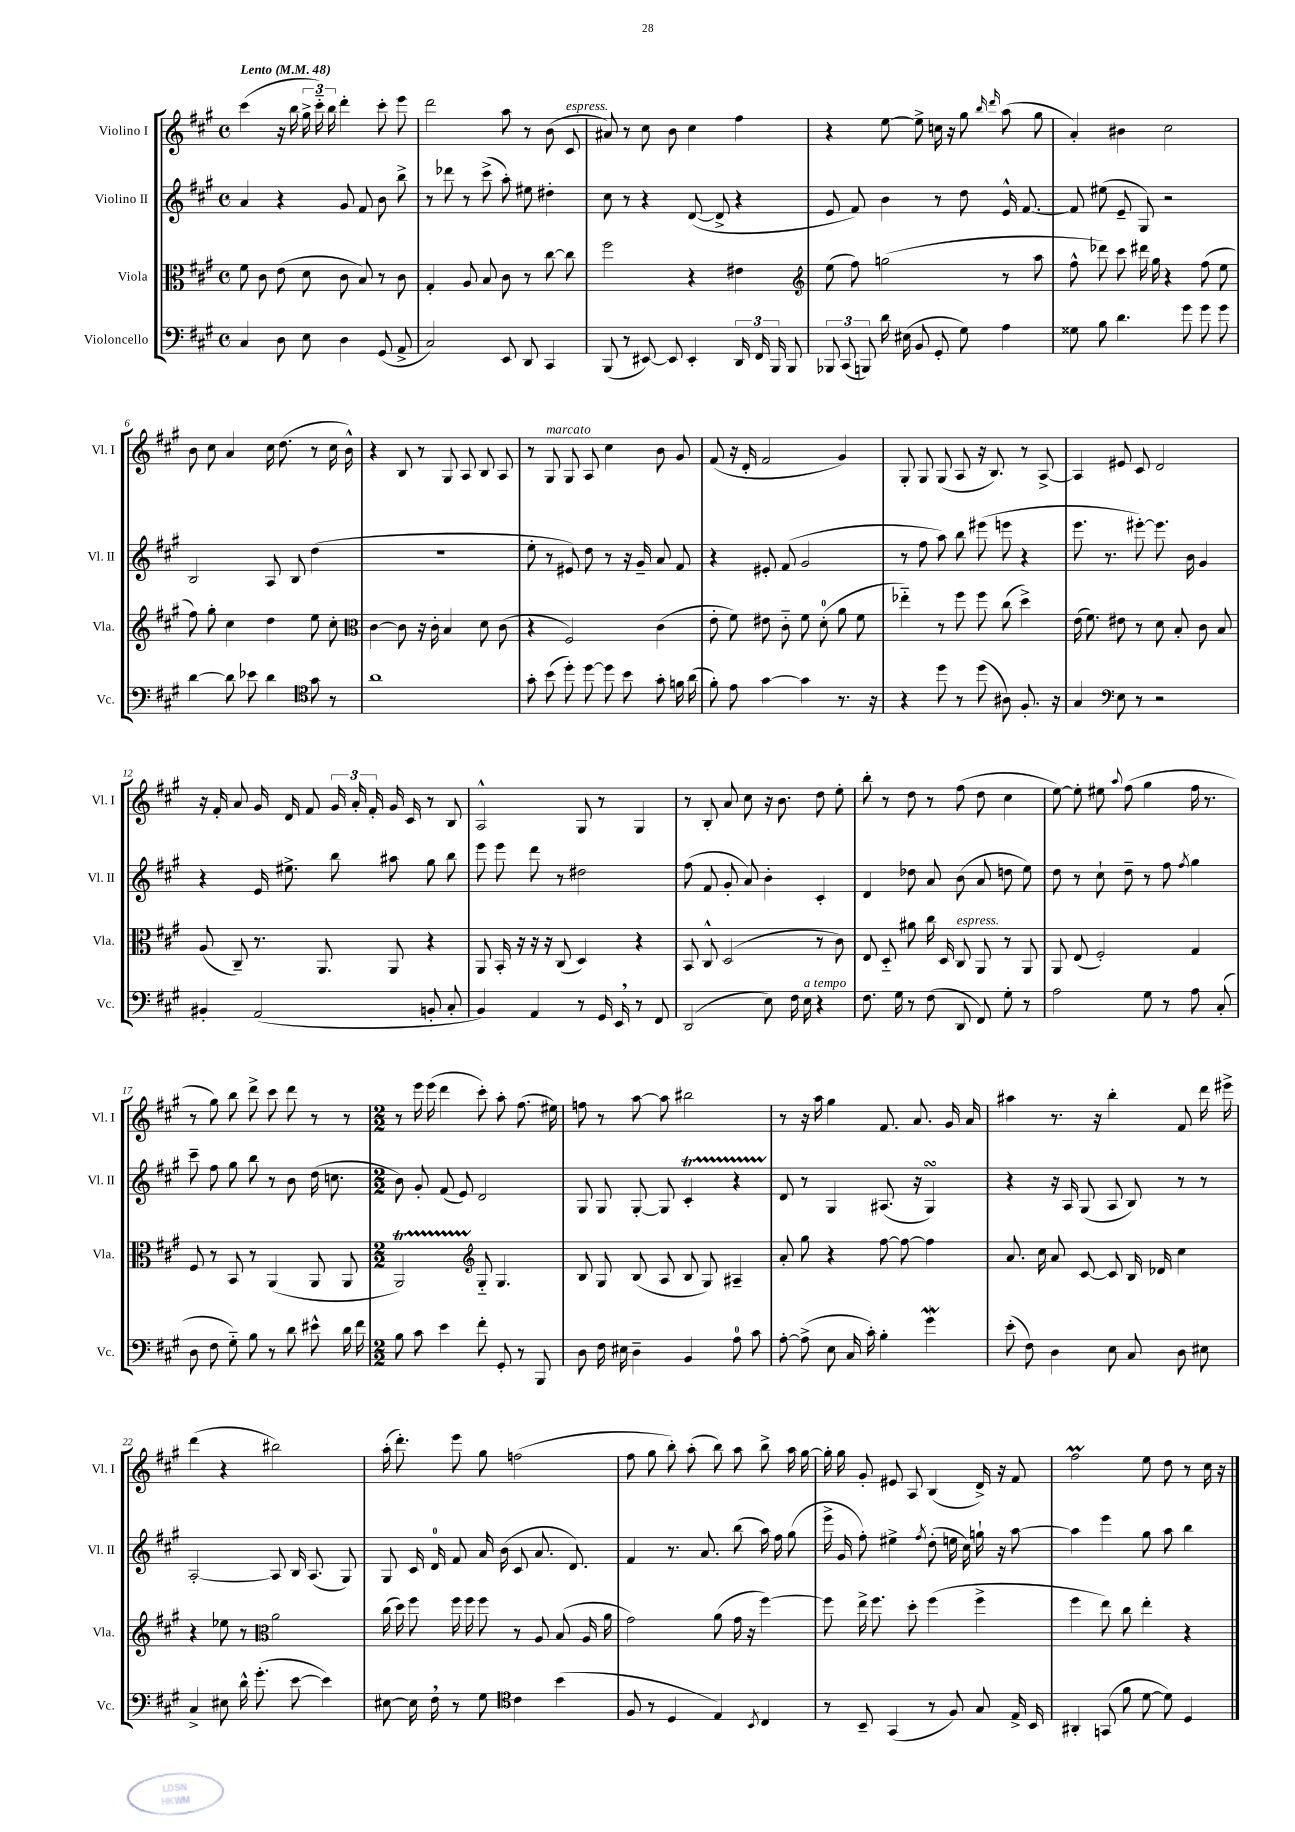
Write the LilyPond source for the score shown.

<<
\new StaffGroup <<
\new Staff = "s0" \with { instrumentName = "Violino I" shortInstrumentName = "Vl. I" } {
    \clef treble \key a \major \defaultTimeSignature \time 4/4 \tempo "Lento" 4 = 48
    \autoBeamOff cis'''4( r16 b''16 \tuplet 3/2 { gis''16-> cis'''16-_) b''16 } d'''4-. cis'''8-. e'''8 |
    d'''2 a''8 r8 b'8( cis'8^\markup { \italic "espress." } |
    ais'8) r8 cis''8 b'8 cis''4 fis''4 |
    r4 e''8~ e''8-> c''16 r16 gis''8 \grace { b''16 d'''16 } a''8( gis''8 |
    a'4-.) bis'4 cis''2 |
    b'8 cis''8 a'4 cis''16 d''8.( r8 cis''16 b'16-^) |
    r4 b8 r8 gis8 a8 b8 a8 |
    r8 gis8^\markup { \italic "marcato" } gis8 a8 cis''4 b'8 gis'8 |
    fis'8( r16 d'16-. fis'2 gis'4) |
    gis8-. gis8 gis8( a8 r16 b8.) r8 a8~-> |
    a4 eis'8 cis'8 d'2 |
    r16 fis'16-. a'8 gis'16 d'16 fis'8 \tuplet 3/2 { gis'16 a'16-. fis'16-. } gis'16 cis'16 r8 b8 |
    a2-^ gis8 r8 gis4 |
    r8 b8-. a'8 cis''8 r16 b'8. d''8 e''8-. |
    b''8-. r8 d''8 r8 fis''8( d''8 cis''4 |
    e''8~) e''8-. eis''8 \appoggiatura { a''8 } fis''8( gis''4 fis''16 r8. |
    r8 gis''8) b''8 d'''8-> cis'''8 d'''8 r8 r8 |
    \numericTimeSignature \time 2/2 r8 e'''16 e'''16( d'''4 cis'''8-.) a''8-. fis''8.( eis''16) |
    f''8 r8 a''8~ a''8 bis''2 |
    r8 r16 a''16 gis''4 fis'8. a'8. gis'16 a'16 |
    ais''4 r8. r16 b''4-. fis'8 d'''16 eis'''16-> |
    d'''4( r4 bis''2) |
    a''16-.( d'''8.-.) e'''8 gis''8 f''2( |
    fis''8 gis''8 b''8-.) a''8-.( b''8) a''8 b''8-> a''16 gis''16~ |
    gis''16-. gis''16 gis'8-. eis'8 a8 b4( d'16->) r16 fis'8 |
    fis''2\prall e''8 d''8 r8 cis''16 r16 \bar "|." |
}
\new Staff = "s1" \with { instrumentName = "Violino II" shortInstrumentName = "Vl. II" } {
    \clef treble \key a \major \defaultTimeSignature \time 4/4
    \autoBeamOff a'4 r4 gis'8 fis'8 b'8 b''8-> |
    r8 des'''8 r8 cis'''8->( a''8-.) eis''8 dis''4-. |
    cis''8 r8 r4 d'8~( d'8-> r4 |
    e'8 fis'8) b'4 r8 d''8 e'16-^ fis'8.~ |
    fis'8 eis''8( e'8-- gis8) r2 |
    b2 a8 b8 d''4( |
    R1 |
    e''8-. r8 eis'8) d''8 r8 r16 gis'16-- a'8 fis'8 |
    r4 eis'8-. fis'8( gis'2 |
    r8 fis''8 a''8) b''8 eis'''8( e'''8 r4 |
    e'''8. r8. eis'''8~-.) eis'''8. b'16 gis'4 |
    r4 e'16 eis''8.-> b''8 ais''8 gis''8 b''8 |
    e'''8 e'''8 d'''8 r8 dis''2 |
    fis''8( fis'8 gis'8-. a'8) b'4-. cis'4-. |
    d'4 des''8 a'8 b'8( a'8 d''8 e''8) |
    d''8 r8 cis''8-! d''8-- r8 fis''8 \acciaccatura { fis''8 } gis''4 |
    cis'''8-- fis''8 gis''8 b''8 r8 b'8 d''16( c''8. |
    \numericTimeSignature \time 2/2 b'8) gis'8-. fis'8( e'8) d'2 |
    gis8 gis8 gis8~-. gis8 cis'4-.\startTrillSpan r4 |
    d'8\stopTrillSpan r8 gis4 ais8.( r16 gis4\turn) |
    r4 r16 a16 gis8( a8 b8) r8 r8 |
    a2~-. a8 b16 a8.( gis8) |
    gis8 cis'16 d'16-0 fis'8 a'16 b'16( cis'8 a'8. d'8.) |
    fis'4 r8. a'8. b''8( a''16) fis''16 gis''8( |
    e'''16-> gis'16 fis''8-.) eis''4-> \acciaccatura { fis''8 } d''8-.( e''16 cis''16) g''16-! r16 a''8~ |
    a''4 e'''4 gis''8 a''8 b''4 \bar "|." |
}
\new Staff = "s2" \with { instrumentName = "Viola" shortInstrumentName = "Vla." } {
    \clef alto \key a \major \defaultTimeSignature \time 4/4
    \autoBeamOff fis'8 cis'8 e'8( d'8 cis'8 b8) r8 cis'8 |
    gis4-. a8 b8 cis'8 r8 cis''8~ cis''8 |
    fis''2 r4 eis'4 |
    \clef treble e''8( fis''8) g''2( r8 a''8 |
    fis''8-^ des'''8) cis'''8 dis'''16 gis''16 r4 fis''8( e''8 |
    fis''8) gis''8-. cis''4 d''4 e''8 cis''8-. |
    \clef alto cis'4~ cis'8 r16 cis'16-. b4 d'8 cis'8( |
    r4 fis2) cis'4( |
    e'8-. fis'8) eis'8 cis'8-_ fis'8 d'8-0-.( a'8 fis'8 |
    ees''4-_) r8 fis''8 fis''8 cis''8( d''4->) |
    e'16( fis'8.) eis'8 r8 d'8 b8-. cis'8 b8 |
    a8( cis8--) r8. a,8. a,8 r4 |
    a,8 b,16-. r16 r16 r16 cis8( d4) r4 |
    b,8 cis8-^ d2( r8 cis'8) |
    e8 d8-_ ais'8 cis''16 d16 cis8^\markup { \italic "espress." } a,8 r8 a,8 |
    a,8 e8( fis2-.) gis4 |
    fis8 r8 b,8 r8 a,4( a,8 a,8 |
    \numericTimeSignature \time 2/2 a,2\startTrillSpan) \clef treble gis8-_\stopTrillSpan gis4. |
    b8 gis8 b8( a8 b8 gis8) ais4-- |
    a'8-. gis''8 r4 fis''8~ fis''8~ fis''4 |
    a'8. cis''16 a'8 cis'8~ cis'8 b16 des'16 cis''4 |
    r4 ees''8 r8 \clef alto a'2 |
    cis''16( d''16) fis''8 fis''16 fis''16 fis''8 r8 a8 b8( a16 a'16 |
    gis'2) a'8( gis'16 r16 fis''4~) |
    fis''8 e''16-> fis''8. d''8-. fis''4( fis''4-> |
    fis''4 e''8) cis''8 e''4-. r4 \bar "|." |
}
\new Staff = "s3" \with { instrumentName = "Violoncello" shortInstrumentName = "Vc." } {
    \clef bass \key a \major \defaultTimeSignature \time 4/4
    \autoBeamOff cis4 d8 e8 d4 gis,8( a,8-> |
    cis2) e,8 d,8 cis,4 |
    b,,8( r8 eis,8~) eis,8 eis,4-. \tuplet 3/2 { d,16 fis,16 b,,16 } b,,8 |
    \tuplet 3/2 { bes,,8 cis,8( b,,8) } d'16 eis16( b,8 gis,8-. gis8) a4 |
    gisis8 b8 d'4. gis'8 gis'8 gis'8 |
    d'4~ d'8 ees'8 d'4 \clef tenor gis'8 r8 |
    a'1 |
    gis'8-. b'8( d''8-.) d''8~ d''8 b'8 gis'8-. f'16 a'16( |
    fis'8-.) e'8 gis'4~ gis'4 r8. r16 |
    r4 d''8 r8 d''8( ais8) fis8.-. r16 |
    gis4 \clef bass e8 r8 r2 |
    bis,4-. a,2( b,8-. cis8-. |
    b,4) a,4 r8 gis,16 e,16 \breathe r8 fis,8 |
    d,2( e8) fis16 e16^\markup { \italic "a tempo" } r4 |
    fis8. gis16 r8 fis8( d,8 fis,8) gis8-. r8 |
    a2 gis8 r8 a8 cis8-.( |
    d8 fis8 gis8-_) b8 r8 d'8 eis'8-^ d'16 fis'16 |
    \numericTimeSignature \time 2/2 b8 cis'8 e'4 fis'8-. gis,8-. r8 b,,8 |
    d8 fis16 eis16 d4-- b,4 a8-0 cis'8 |
    a8~-. a8->( e8 cis16 cis'16-.) b4-. gis'4\mordent |
    e'8-.( fis8) d4 e8 cis8 d8 eis8 |
    cis4-> eis8 d'16-^ gis'8.-.( e'8~ e'4) |
    eis8~ eis16 fis16 \breathe r8 gis8 \clef tenor cis'4 b'4( |
    fis8 r8 d4 e4) \acciaccatura { b,8 } cis4 |
    r8 b,8-- gis,4( r8 fis8) gis8 e16-> b,16 |
    ais,4-. g,8( fis'8 d'8~ d'8) d4 \bar "|." |
}
>>
>>
